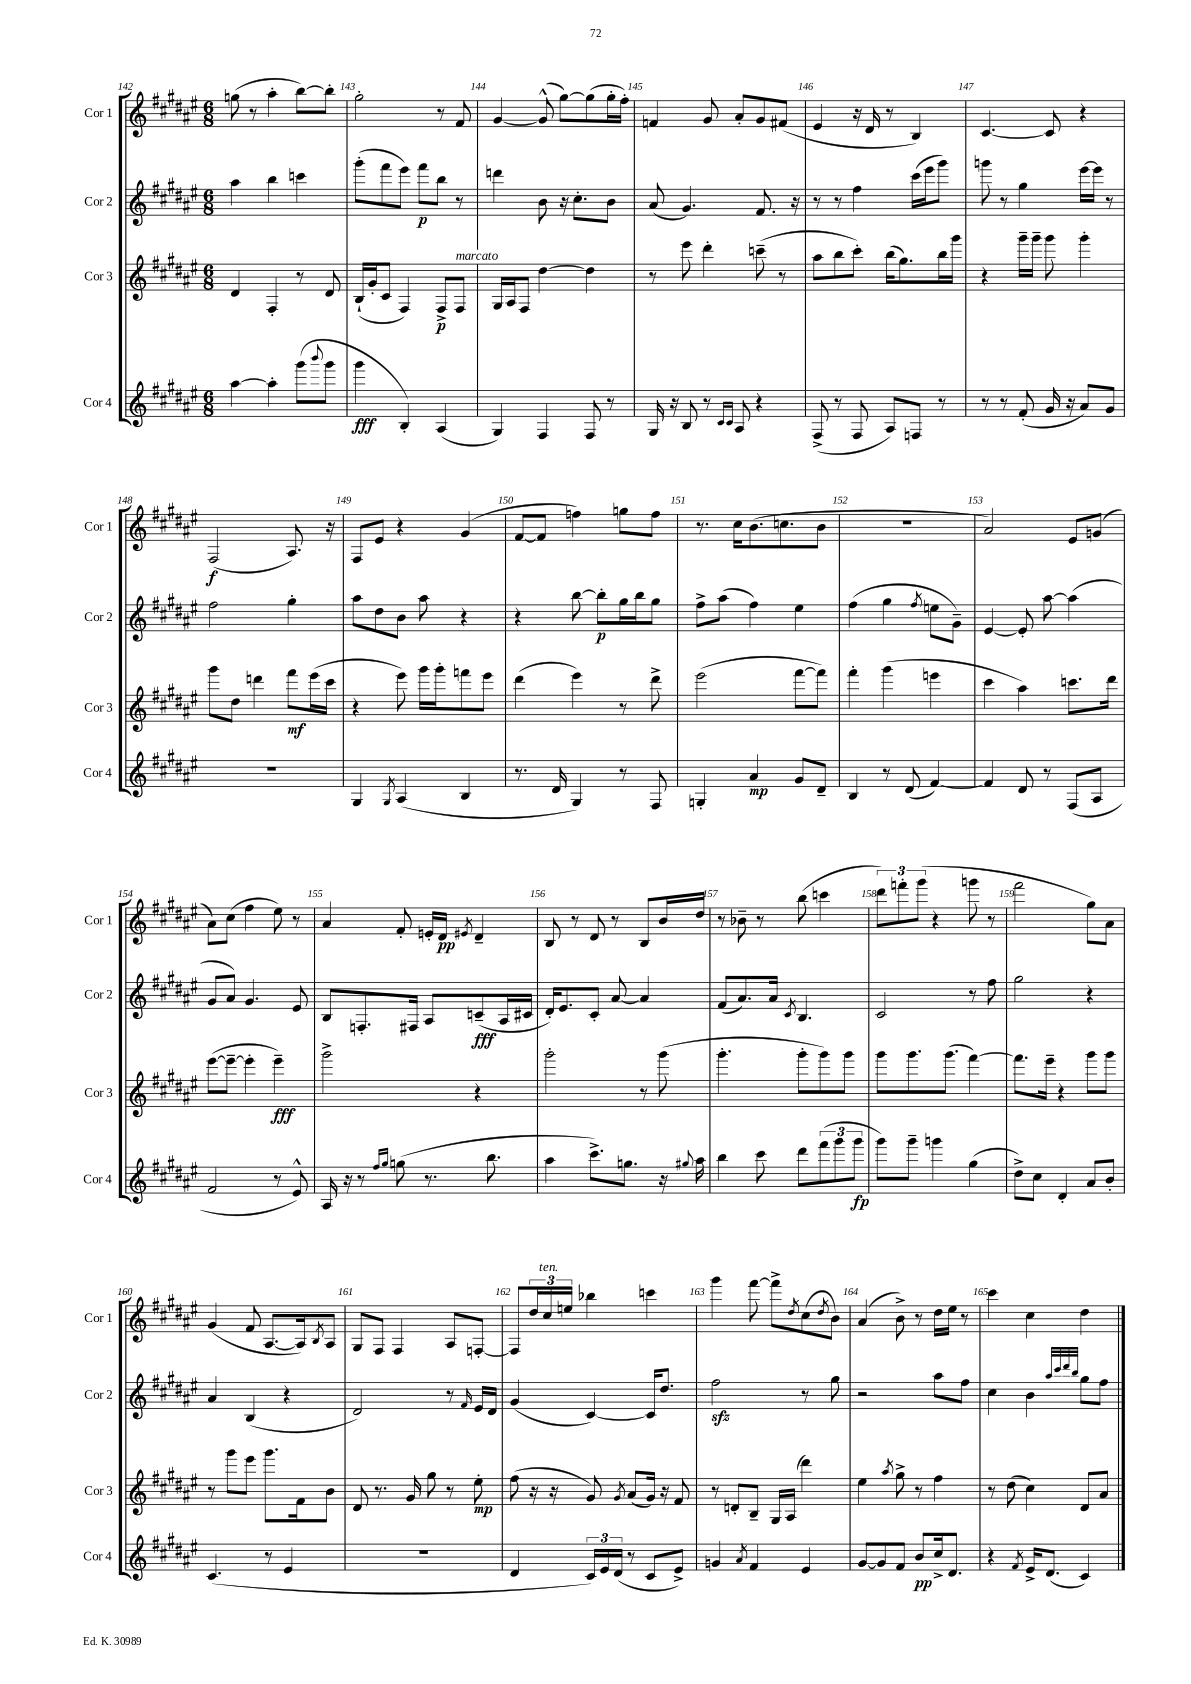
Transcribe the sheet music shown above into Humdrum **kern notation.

**kern	**dynam	**kern	**dynam	**kern	**dynam	**kern	**dynam
*part4	*part4	*part3	*part3	*part2	*part2	*part1	*part1
*staff4	*staff4	*staff3	*staff3	*staff2	*staff2	*staff1	*staff1
*I"Cor 4	*	*I"Cor 3	*	*I"Cor 2	*	*I"Cor 1	*
*I'Cor 4	*	*I'Cor 3	*	*I'Cor 2	*	*I'Cor 1	*
*clefG2	*	*clefG2	*	*clefG2	*	*clefG2	*
*k[f#c#g#d#a#e#]	*	*k[f#c#g#d#a#e#]	*	*k[f#c#g#d#a#e#]	*	*k[f#c#g#d#a#e#]	*
*M6/8	*	*M6/8	*	*M6/8	*	*M6/8	*
=142	=142	=142	=142	=142	=142	=142	=142
[4aa#\	.	4d#/	.	4aa#\	.	(8ggn\	.
.	.	.	.	.	.	8r	.
4aa#'\]	.	4F#'/	.	4bb\	.	4aa#'\	.
(8ggg#\L	.	8r	.	4cccn\	.	[8bb\L)	.
8qqbbb/	.	.	.	.	.	.	.
8ggg#\J	.	8d#/	.	.	.	8bb'\J]	.
=143	=143	=143	=143	=143	=143	=143	=143
4ggg#\	fff	(16B`/LL	.	(8ggg#'\L	.	2gg#'\	.
.	.	16g#'/J	.	.	.	.	.
.	.	8c#/J	.	8fff#\	.	.	.
4B'/)	.	4F#/)	.	8eee#\J)	.	.	.
.	.	.	.	8fff#\L	p	.	.
(4A#/	.	8F#^/L	p	8bb\J	.	8r	.
!	!	!LO:TX:a:i:t=marcato	!	!	!	!	!
.	.	8F#/J	.	8r	.	8f#/	.
=144	=144	=144	=144	=144	=144	=144	=144
4G#/)	.	16G#/LL	.	4dddn\	.	[4g#/	.
.	.	16A#/J	.	.	.	.	.
.	.	8F#/J	.	.	.	.	.
4F#/	.	[4dd#\	.	8b\	.	(8g#^^/]	.
.	.	.	.	16r	.	[8gg#\L)	.
.	.	.	.	8.cc#'\L	.	.	.
8F#/	.	4dd#\]	.	.	.	(8gg#\]	.
8r	.	.	.	8b\J	.	16gg#'\L	.
.	.	.	.	.	.	16ff#'\JJ)	.
=145	=145	=145	=145	=145	=145	=145	=145
16G#/	.	8r	.	(8a#/	.	4fn/	.
16r	.	.	.	.	.	.	.
8B/	.	8eee#\	.	4.g#/)	.	.	.
8r	.	4ddd#'\	.	.	.	8g#/	.
16qqc#/LL	.	.	.	.	.	.	.
16qqc#/JJ	.	.	.	.	.	.	.
8A#/	.	.	.	.	.	8a#'/L	.
4r	.	(8cccn~\	.	8.f#/	.	8g#/	.
.	.	8r	.	.	.	(8f#X/J	.
.	.	.	.	16r	.	.	.
=146	=146	=146	=146	=146	=146	=146	=146
(8F#^/	.	8aa#\L	.	8r	.	4e#/	.
8r	.	8bb\	.	8r	.	.	.
8F#/	.	8ccc#'\J)	.	4ff#\	.	16r	.
.	.	.	.	.	.	16d#/	.
8A#/L)	.	(16bb\KL	.	.	.	8r	.
.	.	8.gg#\)	.	.	.	.	.
8Fn/J	.	.	.	(16ccc#\LL	.	4B/)	.
.	.	.	.	16eee#\J	.	.	.
8r	.	16bb\L	.	8ggg#\J)	.	.	.
.	.	16ggg#\JJ	.	.	.	.	.
=147	=147	=147	=147	=147	=147	=147	=147
8r	.	4r	.	8gggn\	.	[4.c#/	.
8r	.	.	.	8r	.	.	.
(8f#'/	.	16ggg#~\LL	.	4gg#\	.	.	.
.	.	16ggg#~\JJ	.	.	.	.	.
16g#/	.	8ggg#\	.	.	.	8c#/]	.
16r	.	.	.	.	.	.	.
8a#/L)	.	4ggg#'\	.	[16eee#\LL	.	4r	.
.	.	.	.	16eee#\JJ]	.	.	.
8g#/J	.	.	.	8r	.	.	.
!!LO:LB:g=z
=148	=148	=148	=148	=148	=148	=148	=148
2.r	.	8ggg#\L	.	2ff#\	.	(2F#/	f
.	.	8dd#\J	.	.	.	.	.
.	.	4dddn\	.	.	.	.	.
.	.	8fff#\L	mf	4gg#'\	.	8.A#/)	.
.	.	(16eee#\L	.	.	.	.	.
.	.	16ccc#\JJ	.	.	.	16r	.
=149	=149	=149	=149	=149	=149	=149	=149
4G#/	.	4r	.	8aa#\L	.	8F#/L	.
.	.	.	.	8dd#\	.	8e#/J	.
8qG#/	.	.	.	.	.	.	.
(4A#/	.	8eee#\)	.	8b\J	.	4r	.
.	.	16ggg#\LL	.	8aa#\	.	.	.
.	.	16ggg#'\J	.	.	.	.	.
4B/	.	8fffn\	.	4r	.	(4g#/	.
.	.	8eee#\J	.	.	.	.	.
=150	=150	=150	=150	=150	=150	=150	=150
8.r	.	(4ddd#\	.	4r	.	[8f#/L	.
.	.	.	.	.	.	8f#/J]	.
16d#/	.	.	.	.	.	.	.
4G#/)	.	4eee#\)	.	[8bb\	.	4ffn\)	.
.	.	.	.	8bb'\L]	p	.	.
8r	.	8r	.	16gg#\L	.	8ggn\L	.
.	.	.	.	16bb\J	.	.	.
8F#/	.	8ddd#^\	.	8gg#\J	.	8ff\J	.
=151	=151	=151	=151	=151	=151	=151	=151
4Gn'/	.	(2eee#\	.	8ff#^\L	.	8.r	.
.	.	.	.	(8aa#\J	.	.	.
.	.	.	.	.	.	16cc#\KL	.
4a#/	mp	.	.	4ff#\)	.	(8.b\	.
.	.	.	.	.	.	8.ccn\	.
8g#/L	.	[8fff#\L	.	4ee#\	.	.	.
8d#~/J	.	8fff#\J])	.	.	.	8b\J	.
=152	=152	=152	=152	=152	=152	=152	=152
4B/	.	4fff#'\	.	(4ff#\	.	2.r	.
8r	.	(4ggg#\	.	4gg#\	.	.	.
(8d#/	.	.	.	.	.	.	.
.	.	.	.	8qff#/	.	.	.
[4f#/)	.	4eeen\	.	8een\L	.	.	.
.	.	.	.	8g#~\J)	.	.	.
=153	=153	=153	=153	=153	=153	=153	=153
4f#/]	.	4ccc#\	.	[4e#/	.	2a#/)	.
8d#/	.	4aa#\)	.	8e#'/]	.	.	.
8r	.	.	.	[8aa#\	.	.	.
(8F#/L	.	8.cccn\L	.	(4aa#\]	.	8e#/L	.
8A#/J	.	.	.	.	.	(8gn/J	.
.	.	16ddd#\Jk	.	.	.	.	.
!!LO:LB:g=z
=154	=154	=154	=154	=154	=154	=154	=154
2f#/	.	([8eee#\L	.	8g#/L	.	8a#\L)	.
.	.	8eee#~\J_	.	8a#/J)	.	(8cc#\J	.
.	.	4eee#'\]	.	4.g#/	.	4ff#\	.
8r	.	4eee#~\)	fff	.	.	8ee#\)	.
8e#^^/)	.	.	.	8e#/	.	8r	.
=155	=155	=155	=155	=155	=155	=155	=155
16A#/	.	2ggg#^\	.	8B/L	.	4a#/	.
16r	.	.	.	.	.	.	.
8r	.	.	.	8.Fn'/	.	.	.
16qqff#/LL	.	.	.	.	.	.	.
16qqgg#/JJ	.	.	.	.	.	.	.
(8ggn\	.	.	.	.	.	8f#'/	.
.	.	.	.	16F#X/Jk	.	.	.
8.r	.	.	.	8A#/L	.	16en'/LL	.
.	.	.	.	.	.	16d#/JJ	pp
.	.	.	.	.	.	8qe#X/	.
.	.	4r	.	(8cn~/	fff	4d#~/	.
8.bb\	.	.	.	.	.	.	.
.	.	.	.	16A#/L	.	.	.
.	.	.	.	16c#X/JJ	.	.	.
=156	=156	=156	=156	=156	=156	=156	=156
4aa#\	.	2ggg#'\	.	16d#'/KL)	.	8B/	.
.	.	.	.	8.e#/	.	.	.
.	.	.	.	.	.	8r	.
8.ccc#^\L)	.	.	.	8c#'/J	.	8d#/	.
.	.	.	.	[8a#/	.	8r	.
8.ggn\J	.	.	.	.	.	.	.
.	.	8r	.	4a#/]	.	8B/L	.
16r	.	(8ggg#\	.	.	.	16b/L	.
8qqgg#X/	.	.	.	.	.	.	.
16aa#\	.	.	.	.	.	16dd#/JJ	.
=157	=157	=157	=157	=157	=157	=157	=157
4bb\	.	4.ggg#'\	.	(8f#/L	.	8r	.
.	.	.	.	8.a#/)	.	8b-X~\	.
8ccc#\	.	.	.	.	.	8r	.
.	.	.	.	16a#/Jk	.	.	.
.	.	.	.	8qc#/	.	.	.
8ddd#\L	.	8ggg#'\L	.	4.B/	.	(8bb\	.
(12fff#\	.	8ggg#\)	.	.	.	4cccn\	.
12ggg#\	.	.	.	.	.	.	.
.	.	8ggg#\J	.	.	.	.	.
12ggg#\J	fp	.	.	.	.	.	.
=158	=158	=158	=158	=158	=158	=158	=158
8ggg#\L)	.	8ggg#\L	.	2c#/	.	12ddd#\L)	.
.	.	.	.	.	.	12fffn'\	.
8ggg#~\J	.	8.ggg#\	.	.	.	.	.
.	.	.	.	.	.	(12ggg#\J	.
4gggn\	.	.	.	.	.	4r	.
.	.	(8.ggg#\J	.	.	.	.	.
(4gg#\	.	[4fff#\)	.	8r	.	8gggn\	.
.	.	.	.	8ff#\	.	8r	.
=159	=159	=159	=159	=159	=159	=159	=159
8dd#^\L)	.	8.fff#\L]	.	2gg#\	.	2fff#\	.
8cc#\J	.	.	.	.	.	.	.
.	.	16eee#~\Jk	.	.	.	.	.
4d#'/	.	4r	.	.	.	.	.
8a#/L	.	8ggg#\L	.	4r	.	8gg#\L)	.
8b'/J	.	8ggg#\J	.	.	.	8a#\J	.
!!LO:LB:g=z
=160	=160	=160	=160	=160	=160	=160	=160
(4.c#/	.	8r	.	4a#/	.	(4g#/	.
.	.	8ggg#\L	.	.	.	.	.
.	.	8eee#\J	.	(4B/	.	8f#/	.
8r	.	8.ggg#\L	.	.	.	[8.A#/L	.
4e#/	.	.	.	4r	.	.	.
.	.	16f#\k	.	.	.	16A#/k])	.
.	.	.	.	.	.	8qB/	.
.	.	8b\J	.	.	.	8A#/J	.
=161	=161	=161	=161	=161	=161	=161	=161
2.r	.	8d#/	.	2d#/)	.	8G#/L	.
.	.	8.r	.	.	.	8F#/J	.
.	.	.	.	.	.	4F#/	.
.	.	16g#/	.	.	.	.	.
.	.	8gg#\	.	.	.	.	.
.	.	8r	.	8r	.	8A#/L	.
.	.	.	.	16qqf#/	.	.	.
.	.	8ee#'\	mp	16e#/LL	.	[8Fn'/J	.
.	.	.	.	16d#/JJ	.	.	.
=162	=162	=162	=162	=162	=162	=162	=162
4d#/	.	(8ff#\	.	(4g#/	.	8F/L]	.
.	.	16r	.	.	.	24dd#/L	.
!	!	!	!	!	!	!LO:TX:a:i:t=ten.	!
.	.	.	.	.	.	24cc#/	.
.	.	16r	.	.	.	.	.
.	.	.	.	.	.	24een/JJ	.
24c#/LL)	.	8g#/)	.	[4c#/)	.	4bb-X\	.
24e#/	.	.	.	.	.	.	.
(24d#/JJ	.	.	.	.	.	.	.
.	.	8qg#/	.	.	.	.	.
8r	.	(8a#/L	.	.	.	.	.
8c#/L	.	16g#/Jk)	.	16c#/KL]	.	4cccn\	.
.	.	16r	.	8.dd#/J	.	.	.
8e#^/J)	.	8f#/	.	.	.	.	.
=163	=163	=163	=163	=163	=163	=163	=163
4gn/	.	8r	.	2ff#zz\	.	4ggg#\	.
.	.	8dn'/L	.	.	.	.	.
8qa#/	.	.	.	.	.	.	.
4f#/	.	8B~/J	.	.	.	[8fff#\	.
.	.	16G#/LL	.	.	.	8fff#^\L]	.
.	.	(16A#/JJ	.	.	.	.	.
.	.	.	.	.	.	8qdd#/	.
4e#/	.	4ddd#\)	.	8r	.	(8cc#\	.
.	.	.	.	.	.	8qdd#/	.
.	.	.	.	8gg#\	.	8b\J)	.
=164	=164	=164	=164	=164	=164	=164	=164
[8g#/L	.	4ee#\	.	2r	.	(4a#/	.
8g#/]	.	.	.	.	.	.	.
.	.	8qaa#/	.	.	.	.	.
8f#/J	.	8gg#^\	.	.	.	8b^\)	.
8b/L	pp	8r	.	.	.	8r	.
16cc#^/k	.	4ff#\	.	8aa#\L	.	16dd#\LL	.
8.d#/J	.	.	.	.	.	16ee#\JJ	.
.	.	.	.	8ff#\J	.	8r	.
=165	=165	=165	=165	=165	=165	=165	=165
4r	.	8r	.	4cc#\	.	4ccc#\	.
.	.	(8dd#\	.	.	.	.	.
8qf#/	.	.	.	.	.	.	.
16e#^/KL	.	4cc#\)	.	4b\	.	4cc#\	.
(8.d#/J	.	.	.	.	.	.	.
.	.	.	.	32qqaa#/LLL	.	.	.
.	.	.	.	32qqccc#/	.	.	.
.	.	.	.	32qqddd#/	.	.	.
.	.	.	.	32qqbb/JJJ	.	.	.
4c#/)	.	8d#/L	.	8gg#\L	.	4dd#\	.
.	.	8a#/J	.	8ff#\J	.	.	.
==	==	==	==	==	==	==	==
*-	*-	*-	*-	*-	*-	*-	*-
